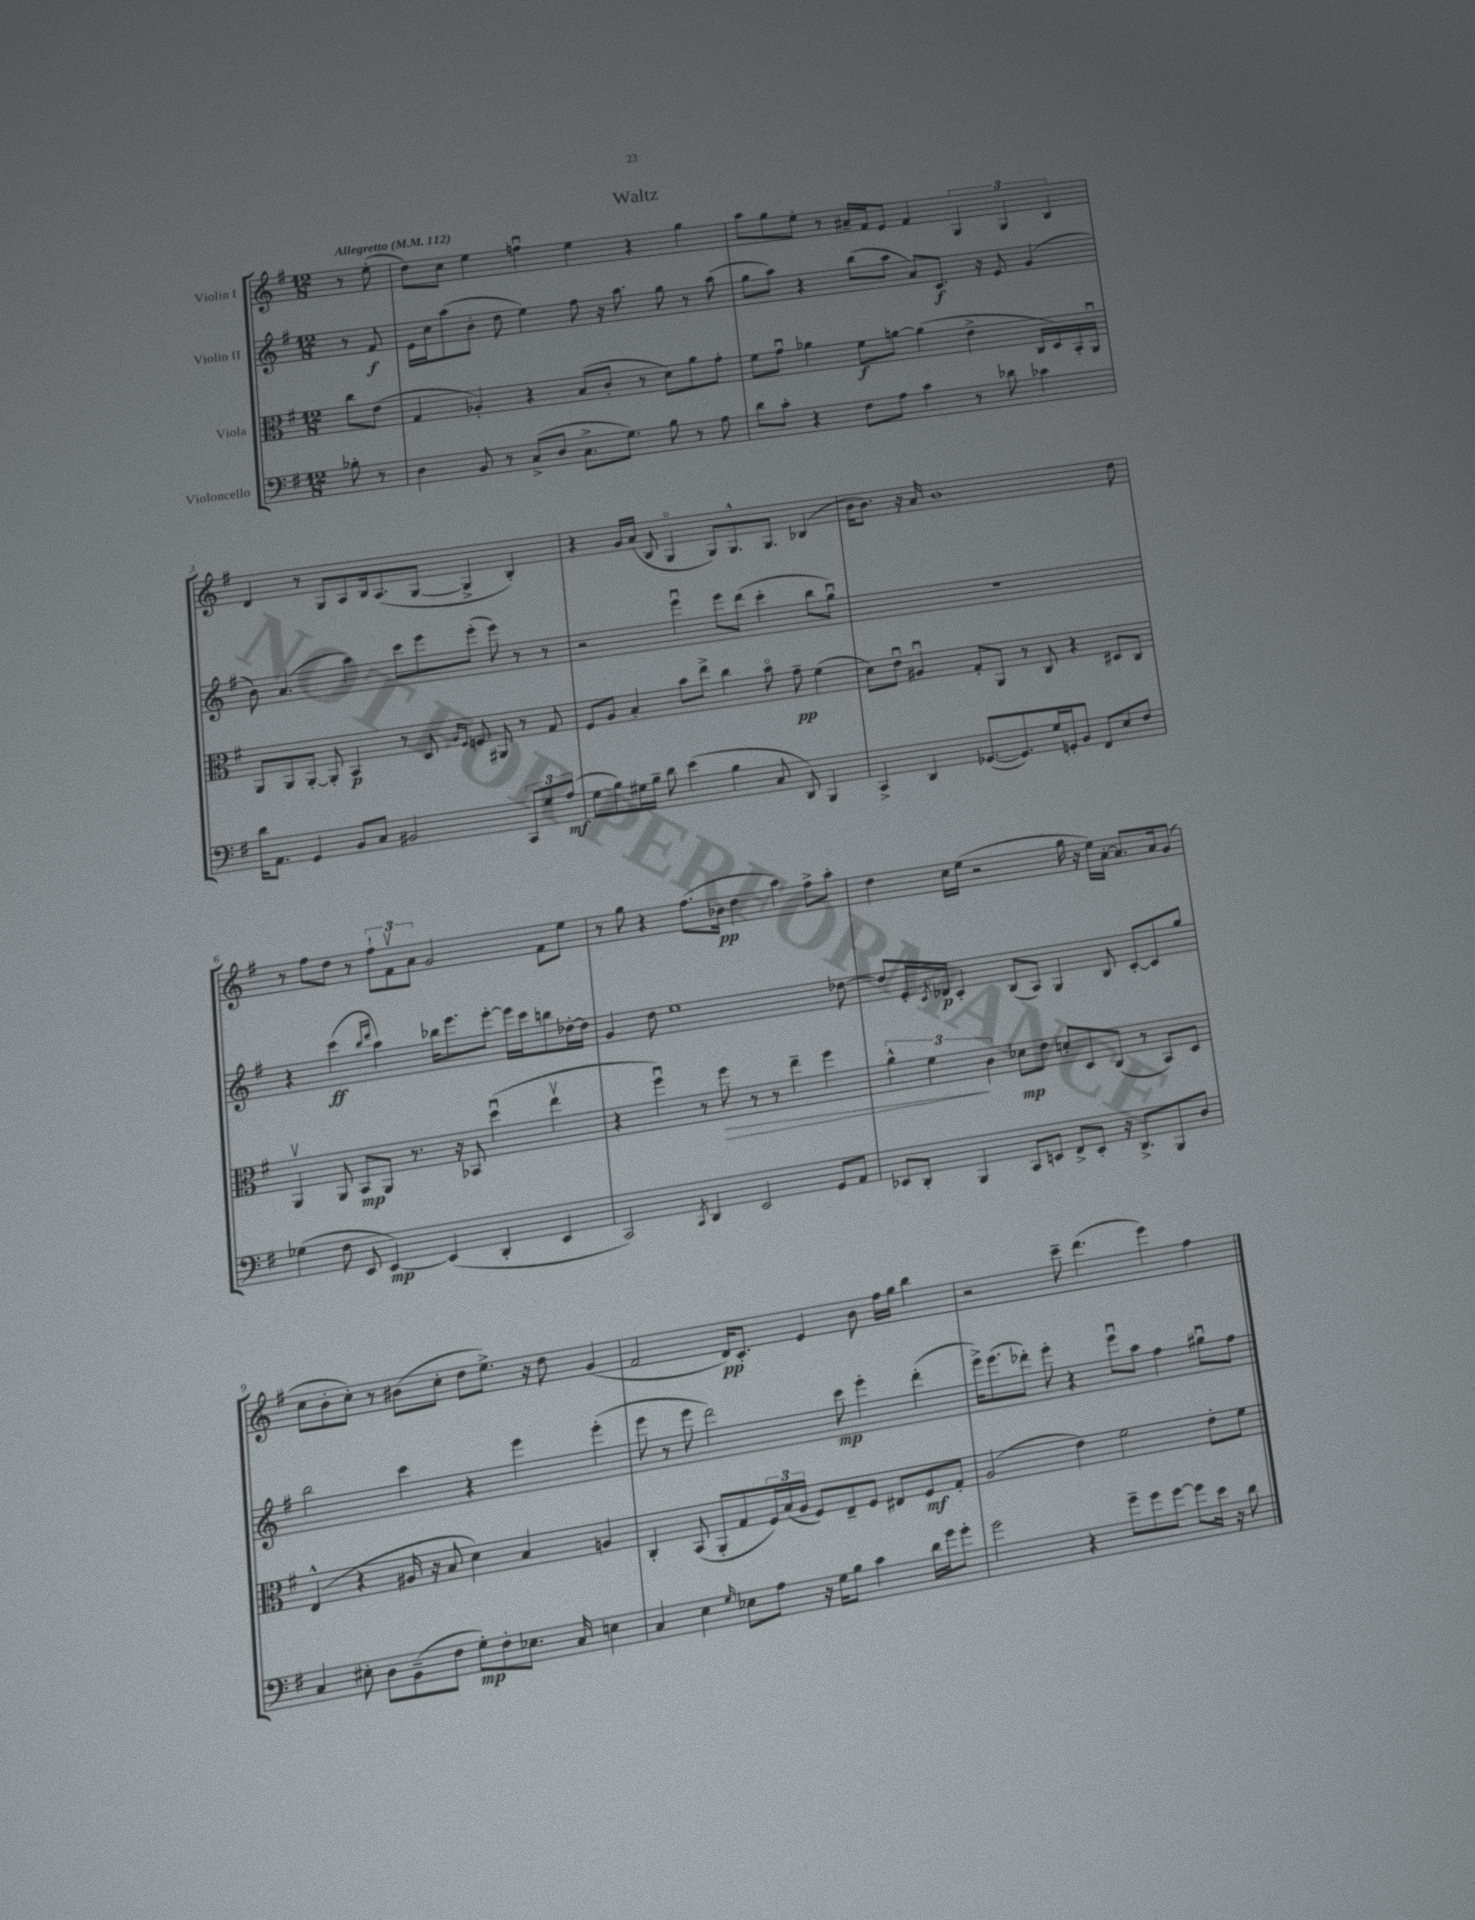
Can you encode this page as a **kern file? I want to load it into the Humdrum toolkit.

**kern	**kern	**kern	**kern
*staff4	*staff3	*staff2	*staff1
*clefF4	*clefC3	*clefG2	*clefG2
*k[f#]	*k[f#]	*k[f#]	*k[f#]
*M12/8	*M12/8	*M12/8	*M12/8
*MM112	*MM112	*MM112	*MM112
8B-'	8cc	8r	8r
8r	(8e	8f#	(8ee'
=	=	=	=
4D	4G	16e	8dd)
.	.	16cc	.
.	.	(8aa	8cc
8BB	4A-')	8b'	4ee
8r	.	8dd	.
(8C^	4r	4ee)	4ffu
8D	.	.	.
8.C^	(8B	8ff#	4ee
.	8c'	16r	.
8.G)	.	8.aa	.
.	8r	.	4r
8B	8d)	8gg	.
8r	8a	8r	4gg
8A	8g'	(8aa	.
=	=	=	=
8d	8f#	8gg	8aa
8c'	8gu	8aa)	8gg
4r	4a-	4r	8ee'
.	.	.	8r
8F#	8f#	(8bb	16a#~
.	.	.	16f#
8A	[8a	8aa	8e
4c	(4a]	8a)	4f#
.	.	8.c	.
8r	4e^	.	6G
.	.	16r	.
8d-	.	8e	.
.	.	.	6G
4c-	16C	(4g	.
.	16D)	.	.
.	.	.	6B
.	16BB'	.	.
.	16AAu	.	.
=	=	=	=
16d	8AA	8b)	4d
8.AA	.	.	.
.	8AA	(4.a	.
4GG	[8AA'	.	8r
.	8AA']	.	8G
8BB	4BB	4aa)	8A
8C	.	.	16B
.	.	.	(8.A
2BB#	8r	8ccc	.
.	8D	8eee	[8G
.	16qqA	.	.
.	16qqF#	.	.
.	8F	(8eee'	4G^]
.	8AA#	8eee)	.
12CC	8r	8r	4B')
12G	.	.	.
.	8G	8r	.
(12A	.	.	.
=	=	=	=
8G	8F#	2r	4r
8B)	8A	.	.
16G#	4B'	.	16g
16B~	.	.	(16a
8d	.	.	8B
(4e	8b	4eeeu	4Go
.	8ee^	.	.
4B	4cc	8eee	8G)
.	.	(8ddd	8.G^^
8C	8bo	4ccc'	.
.	.	.	8.G
8DD)	8g~	.	.
4BBB	(4f#	8bb	(4B-
.	.	8ggu)	.
=	=	=	=
4CC^	8d)	1.r	16b
.	.	.	8.b)
.	8eu	.	.
4DD	4A#u	.	16r
.	.	.	16a
.	.	.	1b
([8.GG-	8G'	.	.
.	8AA	.	.
8.GG-])	.	.	.
.	8r	.	.
16G	8C	.	.
16GG'	.	.	.
8BB	4r	.	.
8FF#	.	.	.
8E	8D#	.	.
8F#	8C	.	8dd
=	=	=	=
(4G-	4AAv	4r	8r
.	.	.	8ff#
8F#	8AA	(4ccc	8dd
8EE	8BB	.	8r
.	.	16qqbb	.
.	.	16qqddd	.
[4EE)	8AA	4aa)	12ff#`
.	.	.	12f#v
.	8.r	.	.
.	.	.	12a
(4EE]	.	16bb-	2g
.	16r	8.eee	.
.	8BB-	.	.
4DD'	(4ddu	[8eee'	.
.	.	16eee]	.
.	.	16ccc	.
4EE	4eev	8bb	8f#
.	.	[16dd-'	8ee
.	.	16dd-]	.
=	=	=	=
2CC)	4r	4g	8r
.	.	.	8gg
.	4ff#u)	8dd	4r
.	.	1ee	.
8qCC	.	.	.
4DD	8r	.	(8.ff#
.	8ff#	.	.
.	.	.	16b-
2EE	8r	.	4dd
.	8r	.	.
.	4ee~	.	4aa)
8GG	4ff#	.	8ff#^
8AA	.	[8dd-	8aa'
=	=	=	=
8EE-	6a^^	8dd-]	4dd
8DD'	.	16e'	.
.	6f#	.	.
.	.	8qc	.
.	.	16d-	.
4BBB	.	4c'	16cc
.	.	.	(16ee
.	6c	.	.
.	.	.	2r
8CC	8d-	(8B	.
8EE	8e	8A)	.
8FF#^	8d'	4G	.
8EE'	8D	.	16gg
.	.	.	16r
16r	(8C	8B	16ee)
8.DD^	.	.	[16a'
.	8r	[8c'	8.a]
8BBB	8BB)	8c]	.
.	.	.	16a
8D	8D	8gg	(8g
=	=	=	=
4C	(4E^^	2bb	8cc
.	.	.	8b'
8E#'	4r	.	8cc')
8D	.	.	8r
(8BB~	16A#	4ccc	(8b#
.	16r	.	.
8F#	8B	.	8cc'
8G')	4d)	4r	8dd
8F#'	.	.	8.ee^)
8.E-	4B	4eee	.
.	.	.	16r
.	.	.	8dd
16C	.	.	.
4E	4A	(4eee'	(4g
=	=	=	=
4C	4C'	8eee	2f#
.	.	8r	.
4E	(8BB	8eee	.
.	8AA'	2ddd)	.
16qqG	.	.	.
8E-	8G	.	16d)
.	.	.	8.c'
8A	24F#)	.	.
.	(24B	.	.
.	24A	.	.
16r	8F#)	.	4e
16G	.	.	.
8B	8E~	8ccc	.
4c	8F#	4eee'	8b
.	8E#	.	16ff#
.	.	.	16gg
16d	8F#	(4ddd'	4bb
16g	.	.	.
8g'	8G'	.	.
=	=	=	=
2g	(2A	16eee^)	2r
.	.	(8.eee	.
.	.	8ddd-')	.
.	.	8eee'	.
4r	4e)	4r	8ccc~
.	.	.	(4.ddd
8g~	2f#	8eeeu	.
8g	.	8aa	.
[8g	.	4ff#	4eee)
8g]	.	.	.
16e	8e'	8gg#u	4ff#
16r	.	.	.
8d	8f#	8ff#	.
==	==	==	==
*-	*-	*-	*-
